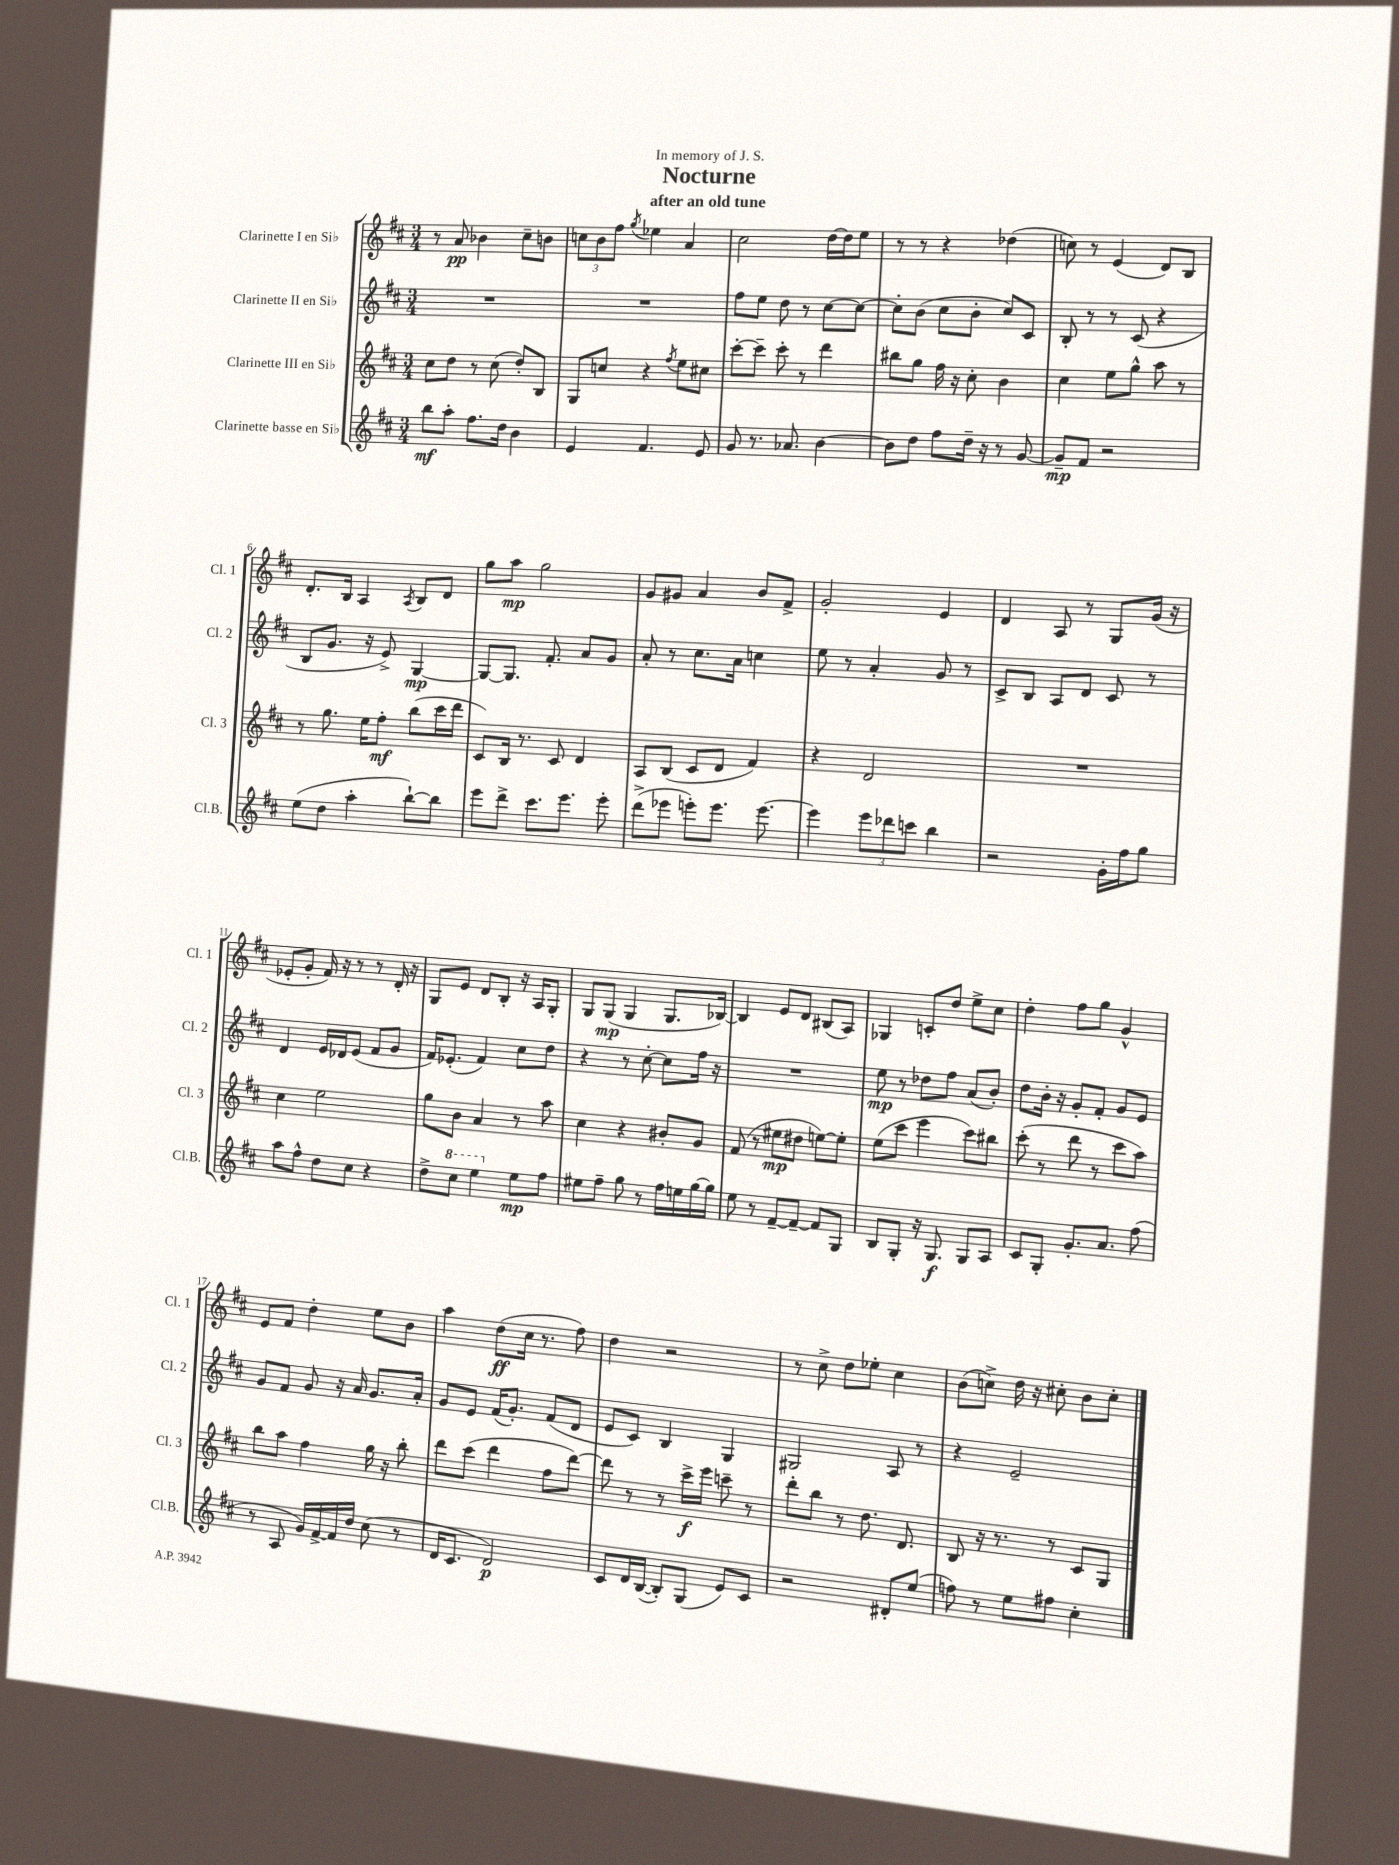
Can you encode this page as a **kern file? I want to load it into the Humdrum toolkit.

**kern	**kern	**kern	**kern
*staff4	*staff3	*staff2	*staff1
*clefG2	*clefG2	*clefG2	*clefG2
*k[f#c#]	*k[f#c#]	*k[f#c#]	*k[f#c#]
*M3/4	*M3/4	*M3/4	*M3/4
8bb\L	8cc#\L	2.r	8r
8aa'\J	8dd\J	.	8a/
8.ff#\L	8r	.	4b-\
.	(8cc#\	.	.
16dd\Jk	.	.	.
4b\	8dd'/L)	.	8cc#~\L
.	8B/J	.	8b\J
=	=	=	=
4e/	8G/L	2.r	12cc\L
.	.	.	12b\
.	8cc/J	.	.
.	.	.	12ff#\J
.	.	.	8qgg/
4.f#/	4r	.	4ee-\
.	8qff#/	.	.
.	8ee\L	.	4a/
8e/	8cc#\J	.	.
=	=	=	=
8g/	[8ccc#'\L	8ff#\L	2cc#\
8.r	8ccc#~\]J	8ee\J	.
.	8ccc#'\	8dd\	.
8.a-/	.	.	.
.	8r	8r	.
[4b\	4ddd\	[8cc#\L	[16dd\LL
.	.	.	16dd\]J
.	.	8cc#\_J	8ee\J
=	=	=	=
8b\]L	8bb#\L	8cc#'\]L	8r
8dd\J	8gg\J	(8b\J	8r
8ff#\L	16ff#\	8cc#\L	4r
.	16r	.	.
16dd~\Jk	8cc#'\	8b'\J	.
16r	.	.	.
8r	4b\	8cc#/L)	(4dd-\
[8g/	.	8c#/J	.
=	=	=	=
8g~/]L	4cc#\	8B'/	8cc\)
8f#/J	.	8r	8r
2r	8ee\L	8r	(4e/
.	8gg^^\J	(8c#/	.
.	8aa\	4r	8d/L)
.	8r	.	8B/J
=	=	=	=
(8ee\L	8r	8B/L	8.d'/L
8dd\J	8.gg\	8.g/J	.
.	.	.	16B/Jk
4aa'\	.	.	4A/
.	16ee\LK	16r	.
.	8ff#'\J	8e^/)	.
.	.	.	8qA/
[8bb`\L)	(8bb\L	[4G/	8B/L
8bb\]J	16ccc#\L	.	8d/J
.	16ddd\JJ	.	.
=	=	=	=
8eee\L	8c#/L)	8G/_L	8gg\L
8ddd^\J	16B/Jk	8.G/]J	8aa\J
.	8.r	.	.
8.ccc#\L	.	.	2gg\
.	.	8.f#'/	.
.	8c#/	.	.
8.eee\J	.	.	.
.	4d/	8a/L	.
8eee'\	.	8g/J	.
=	=	=	=
(8ddd^\L	8A/L	8a'/	8g/L
8eee-\J	(8B/J	8r	8g#/J
8eee'\L)	8c#/L	8.cc#\L	4a/
8.eee\J	8d/J	.	.
.	.	16a\Jk	.
.	4f#/)	4cc\	8b/L
[8.eee\	.	.	.
.	.	.	8f#^/J
=	=	=	=
4eee\]	4r	8ee\	2g'/
.	.	8r	.
12eee\L	2d/	4a'/	.
12ddd-\	.	.	.
12ccc\J	.	.	.
4bb\	.	8g/	4e/
.	.	8r	.
=	=	=	=
2r	2.r	8c#^/L	4d/
.	.	8B/J	.
.	.	8A/L	8A/
.	.	8d/J	8r
16g'\LL	.	8c#/	8G/L
16ff#\J	.	.	.
8gg\J	.	8r	(16g/Jk
.	.	.	16r
=	=	=	=
8aa\L	4cc#\	4d/	8e-'/L
8ff#^^\J	.	.	8g'/J
8dd\L	2ee\	16e/LL	16f#/)
.	.	16d-/J	16r
8cc#\J	.	(8e/J	8r
4r	.	8f#/L	8r
.	.	8g/J	16d'/
.	.	.	16r
=	=	=	=
8dd^\L	8gg\L	16f#/LK)	8G/L
.	.	(8.e-'/J	.
8ccc#\J	8b\J	.	8e/J
4eee\	4a/	4f#/)	8d/L
.	.	.	8B'/J
8ee\L	8r	8cc#\L	16r
.	.	.	16A/LK
8ff#\J	8aa\	8dd\J	8G'/J
=	=	=	=
8ee#\L	4cc#\	4r	8G/L
8ff#~\J	.	.	(8G/J
8gg\	4r	8r	4G/
8r	.	[8cc#'\	.
16ff#\LL	8b#'/L	8cc#\]L	8.G/L
16ee\	.	.	.
[16gg\	8g/J	16ff#\Jk	.
16gg\]JJ	.	16r	[16B-/Jk)
=	=	=	=
8ee\	(8f#/	2.r	4B-/]
8r	8r	.	.
[8f#~/L	8ee#\L	.	8e/L
8f#~/_J	8dd#\J	.	8d/J
8f#/]L	[8ee\L)	.	(8B#/L
8G/J	8ee'\]J	.	8A/J)
=	=	=	=
8B/L	(8ee\L	8ee\	4G-/
8G'/J	8ccc#\J	8r	.
16r	4eee\	8dd-\L	8c'/L
8.G/	.	.	.
.	.	8ff#\J	8dd/J
8G/L	8ccc#\L)	(8a/L	8ee^\L
8A/J	8bb#\J	8b'/J)	8cc#\J
=	=	=	=
8c#/L	(8ccc#'\	8dd\L	4dd'\
8G'/J	8r	16b'\Jk	.
.	.	16r	.
8.g'/L	8ddd\	8g'/L	8ff#\L
.	8r	8f#'/J	8gg\J
8.a/J	.	.	.
.	8ccc#\L	8g/L	4g^^/
(8ff#\	8aa\J)	8e/J	.
=	=	=	=
8r	8bb\L	8g/L	8e/L
8A/	8aa\J	8f#/J	8f#/J
16g/LL)	4ff#\	8g/	4dd'\
[16f#^/	.	.	.
16f#/]	.	16r	.
16dd/JJ	.	16a/	.
(8cc#\	16gg\	8.g/L	8ee\L
.	16r	.	.
8r	8bb'\	.	8b\J
.	.	16a'/Jk	.
=	=	=	=
16d/LK	8ddd\L	8g/L	4aa\
8.c#/J	.	.	.
.	(8ccc#\J	8e/J	.
2d/)	4ddd\	(16f#/LK	(8dd\L
.	.	8.g'/J)	.
.	.	.	16cc#\Jk
.	.	.	8.r
.	8ff#\L	(8f#/L	.
.	[8ddd\J)	8d/J	8ff#\)
=	=	=	=
8c#/L	8ddd\]	8e/L	4dd\
16d/L	8r	8c#/J)	.
([16B/JJ	.	.	.
8B'/]L)	8r	4B/	2r
(8G/J	16ccc#^\LL	.	.
.	16eee\JJ	.	.
8e/L)	8ccc~\	4G/	.
8c#/J	8r	.	.
=	=	=	=
2r	8ddd'\L	2G#/	8r
.	8bb\J	.	8cc#^\
.	8r	.	8dd\L
.	8.dd\	.	8ee-'\J
8d#'/L	.	8A/	4cc#\
.	8.d/	.	.
(8ee/J	.	8r	.
=	=	=	=
8ff\)	8B/	4r	(8b\L
8r	16r	.	8cc^\J)
.	8.r	.	.
8ee\L	.	2e~/	16dd\
.	.	.	16r
8ff#\J	8r	.	8cc#'\
4cc#'\	8c#/L	.	8b\L
.	8G/J	.	8cc#'\J
==	==	==	==
*-	*-	*-	*-
